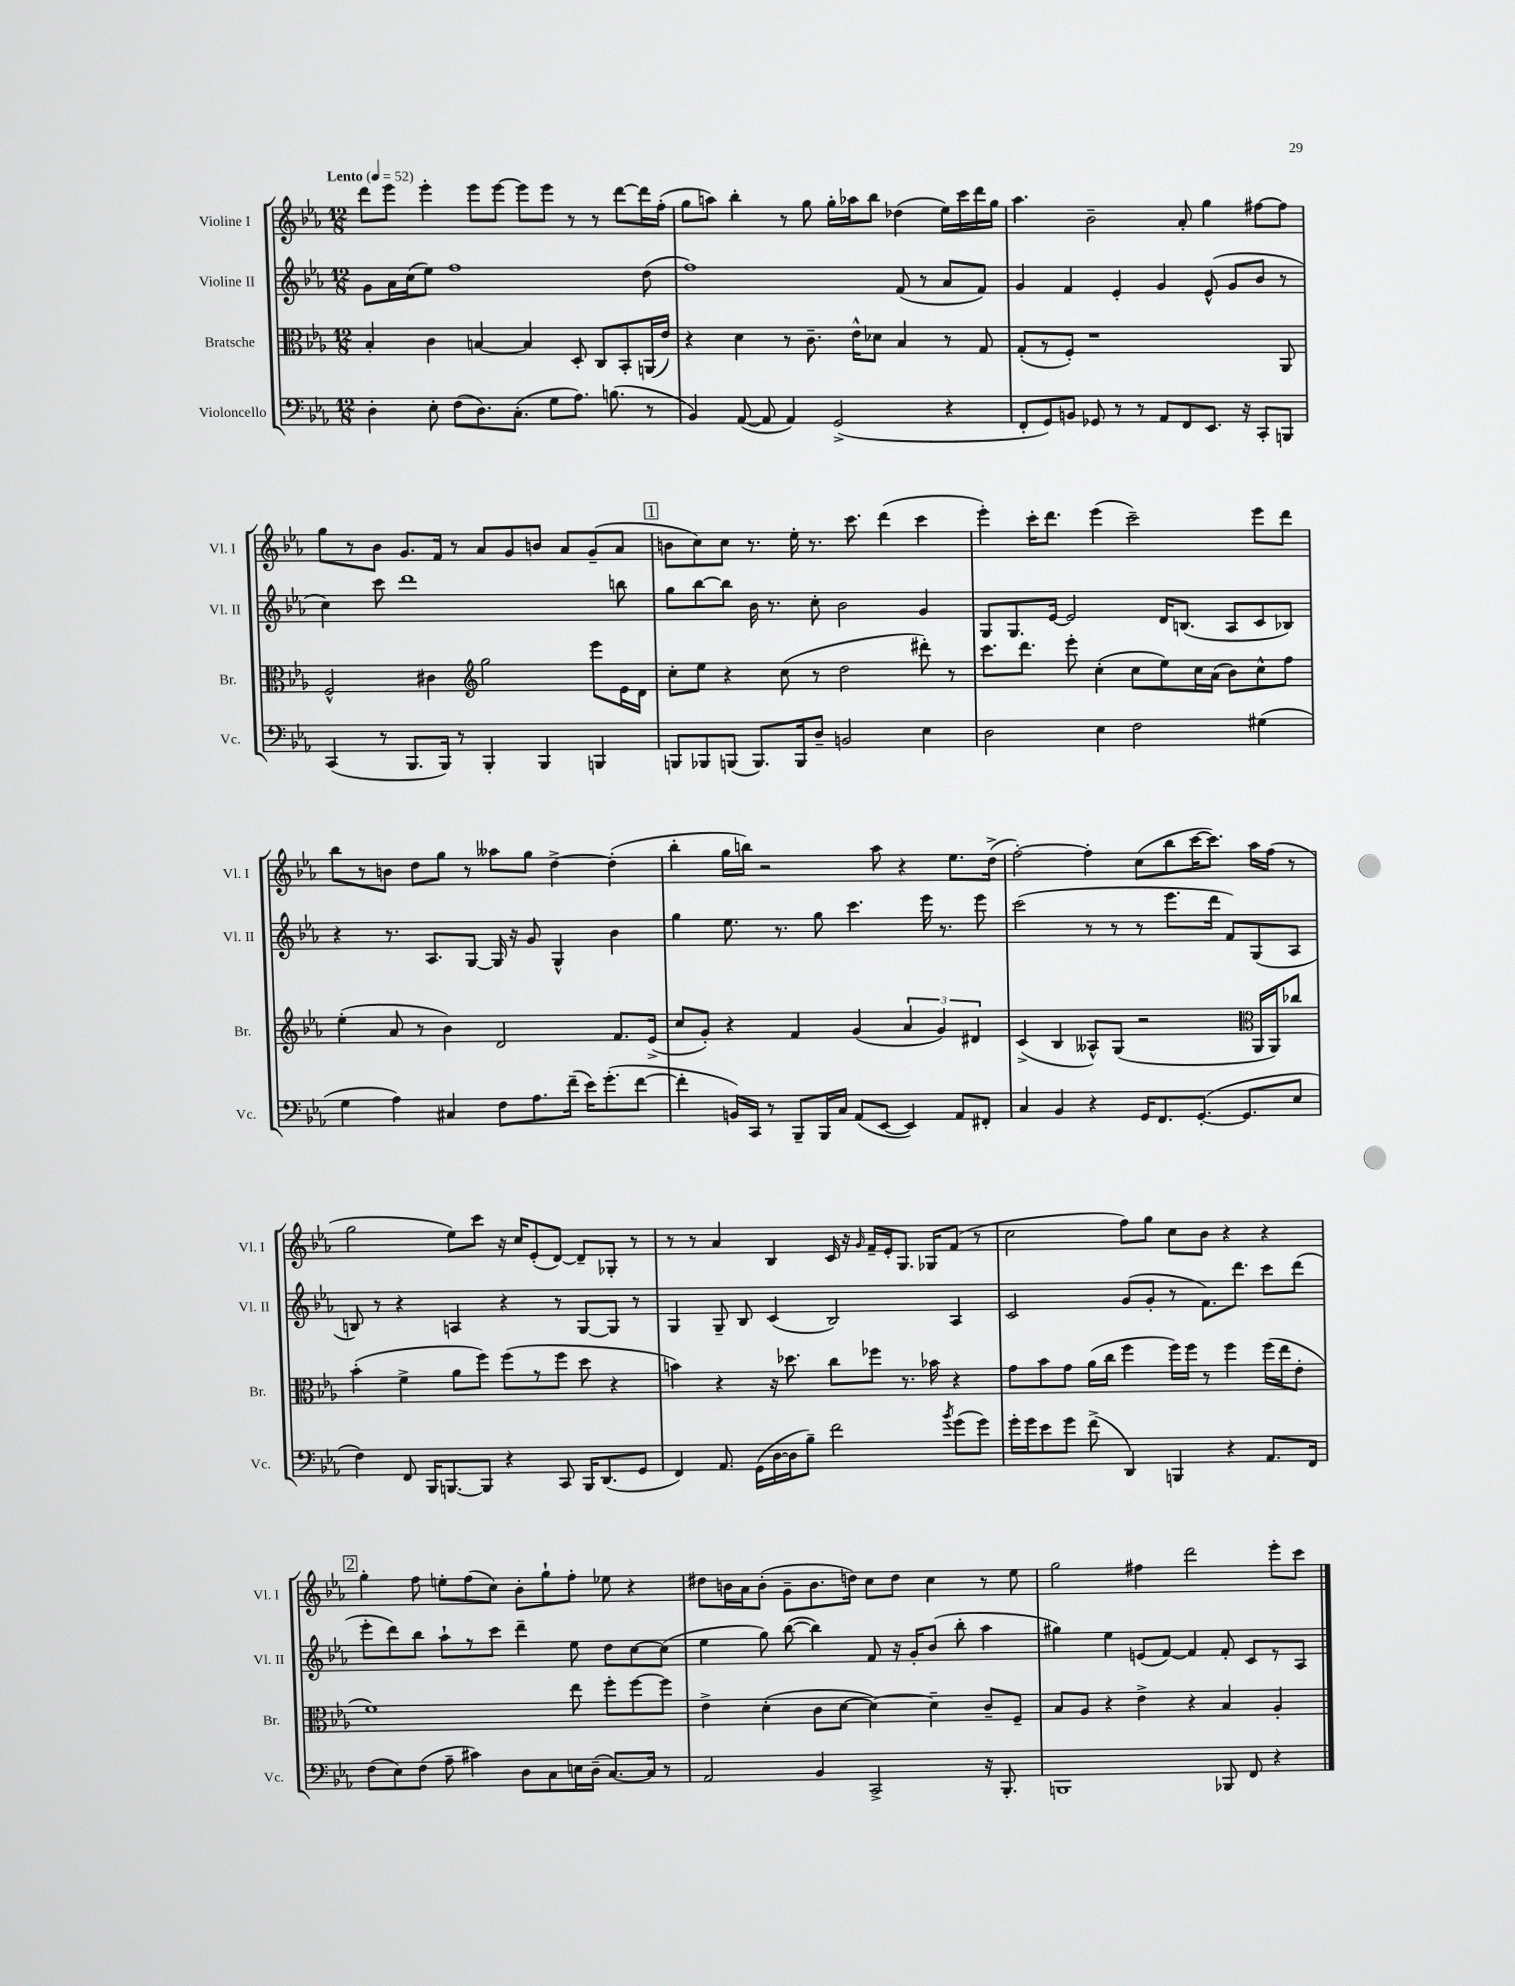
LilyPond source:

<<
\new StaffGroup <<
\new Staff = "s0" \with { instrumentName = "Violine I" shortInstrumentName = "Vl. I" } {
    \clef treble \key ees \major \numericTimeSignature \time 12/8 \tempo "Lento" 4 = 52
    \autoBeamOff d'''8[ ees'''8] ees'''4-. ees'''8[ ees'''8]~ ees'''8[ ees'''8] r8 r8 d'''8[~ d'''16 f''16]-.( |
    g''8[ a''8]) bes''4-. r8 g''8 g''16[-. aes''16 bes''8] des''4( ees''16[) c'''16 d'''16 g''16] |
    aes''4. bes'2-- aes'8-. g''4 fis''8[~ fis''8] |
    g''8[ r8 bes'8] g'8.[ f'16] r8 aes'8[ g'8 b'8] aes'8[ g'8--( aes'8] |
    \mark \markup { \box "1" } b'8[ c''8) c''8] r8. ees''16-. r8. c'''8. d'''4( c'''4 |
    ees'''4-.) c'''16[-. d'''8.] ees'''4( c'''2--) ees'''8[ d'''8] |
    bes''8[ r8 b'8] d''8[ g''8] r8 aeses''8[ g''8] d''4~-> d''4-.( |
    bes''4-. g''16[ b''16]) r2 aes''8 r4 ees''8.[ d''16]->( |
    f''2~-.) f''4-. c''8[( bes''8 c'''16~ c'''8.]) aes''16[ f''16]( r8 |
    g''2 ees''8[) c'''8] r16 c''16[ ees'8-.( d'8]~) d'8[-- ges8]-. r8 |
    r8 r8 aes'4 bes4 c'16 r16 \grace { g'16 } f'16[-- ees'16-. g8.] ges16[ f'8]( r8 |
    c''2 f''8[) g''8] c''8[ bes'8] r4 r4 |
    \mark \markup { \box "2" } g''4-. f''8 e''8[-. f''8( c''8]) bes'8[-. g''8-! f''8]-. ees''8 r4 |
    dis''8[ b'16 aes'16 b'8]-.( g'8[-- b'8. d''16]) c''8[ d''8] c''4 r8 ees''8 |
    g''2 fis''4 d'''2 ees'''8[-. c'''8] \bar "|." |
}
\new Staff = "s1" \with { instrumentName = "Violine II" shortInstrumentName = "Vl. II" } {
    \clef treble \key ees \major \numericTimeSignature \time 12/8
    \autoBeamOff g'8[ aes'16 c''16( ees''8]) f''1 d''8( |
    f''1) f'8( r8 aes'8[ f'8]) |
    g'4 f'4 ees'4-. g'4 ees'8-^( g'8[ bes'8] r8 |
    c''4) c'''8 d'''1 b''8 |
    \mark \markup { \box "1" } g''8[ bes''8~ bes''8] bes'16 r8. c''8-. bes'2 g'4 |
    g8[ g8. ees'16]~ ees'2 d'16[ b8.]( aes8[ c'8 bes8]) |
    r4 r8. aes8.[ g8]~ g16 r16 g'8 g4-^ bes'4 |
    g''4 ees''8. r8. g''8 c'''4. ees'''16 r8. ees'''8 |
    c'''2( r8 r8 r8 ees'''8.[ d'''16] f'8[) g8( aes8] |
    b8) r8 r4 a4 r4 r8 g8[~ g8] r8 |
    g4 g8-- bes8 c'4( bes2) aes4 |
    c'2 g'8[( g'8]-. r8 f'8.[) d'''8.] c'''8[ d'''8]( |
    \mark \markup { \box "2" } ees'''8[-. d'''8) bes''8] aes''8[-! r8 c'''8] d'''4-- ees''8 d''8[ c''8~ c''8]( |
    ees''4 g''8) bes''8~( bes''4) f'8 r16 g'16[-. bes'8]( bes''8-. aes''4 |
    gis''4) ees''4 e'8[( f'8]~) f'4 f'8-. c'8[ r8 aes8] \bar "|." |
}
\new Staff = "s2" \with { instrumentName = "Bratsche" shortInstrumentName = "Br." } {
    \clef alto \key ees \major \numericTimeSignature \time 12/8
    \autoBeamOff bes4-. c'4 b4~ b4 d8-. c8[ bes,8-. a,16( ees'16]) |
    r4 d'4 r8 c'8.-- ees'16[-^ des'8] bes4 r8 g8 |
    g8[-.( r8 f8]-.) r1 aes,8 |
    f2-^ cis'4 \clef treble g''2 ees'''8[ ees'16 d'16] |
    \mark \markup { \box "1" } c''8[-. ees''8] r4 c''8( r8 d''2 dis'''8-.) r8 |
    c'''8.[ d'''8.] ees'''8-. c''4-.( c''8[ ees''8) c''16 aes'16]( bes'8[) c''8-^ f''8] |
    ees''4-.( aes'8 r8 bes'4) d'2 f'8.[ ees'16]->( |
    c''8[ g'8]-.) r4 f'4 g'4( \tuplet 3/2 { aes'4 g'4) dis'4 } |
    c'4->( bes4 aeses8[-^) g8]( r2 \clef alto aes,16[ aes,16) ces''8] |
    bes'4-.( f'4-> aes'8[ f''8]) f''8[( r8 f''8] d''8 r4 |
    b'4) r4 r16 des''8. c''8[ fes''8] r8. bes'16 r4 |
    g'8[ bes'8 g'8] aes'16[( c''16] f''4 f''16[) f''16] r8 f''4 f''16[( ees''16 ees'8]-. |
    \mark \markup { \box "2" } f'1) ees''8 f''8[-. f''8~ f''8] |
    ees'4-> d'4-.( c'8[ d'8]~ d'4~) d'4-- c'8[-- f8]-- |
    bes8[ aes8] r4 ees'4-> r4 bes4 aes4-. \bar "|." |
}
\new Staff = "s3" \with { instrumentName = "Violoncello" shortInstrumentName = "Vc." } {
    \clef bass \key ees \major \numericTimeSignature \time 12/8
    \autoBeamOff d4-. ees8-. f8[( d8.) c8.]-.( g8[ aes8.]) b8.( r8 |
    bes,4) aes,8~( aes,8 aes,4) g,2->( r4 |
    f,8[-. g,8) b,8] ges,8 r8 r8 aes,8[ f,8 ees,8.] r16 c,8[-. b,,8] |
    c,4( r8 bes,,8.[ bes,,16]) r8 bes,,4-. bes,,4 b,,4 |
    \mark \markup { \box "1" } b,,8[ bes,,8 b,,8]( b,,8.[) b,,16 d8]-- b,2 ees4 |
    d2 ees4 f2 gis4( |
    g4 aes4) cis4 f8[ aes8. f'16]--( ees'16[) g'8.-.( f'8]~ |
    f'4-. b,16[) c,16] r8 bes,,8[-- bes,,16 c16] aes,8[( ees,8]~ ees,4) aes,8[ fis,8]-. |
    c4 bes,4 r4 g,16[ f,8. g,8.]~-.( g,8.[ ees8] |
    f4) f,8 bes,,16[ b,,8.~ b,,8] r4 c,8 b,,16[ d,8.( g,8] |
    f,4) aes,8. g,16[( d16~ d16 bes8]--) f'2 \acciaccatura { bes'8 } g'8[( g'8]) |
    g'16[-. g'16 ees'8 g'8] f'8->( d,4) b,,4 r4 aes,8.[ f,16] |
    \mark \markup { \box "2" } f8[( ees8) f8]( aes8-- cis'4) d8[ c8 e16 d16]--( c8.[~) c16] r8 |
    aes,2 bes,4 c,2-> r16 bes,,8.-. |
    b,,1 bes,,8 f,8 r4 \bar "|." |
}
>>
>>
\layout { \context { \Score \remove "Bar_number_engraver" } }
